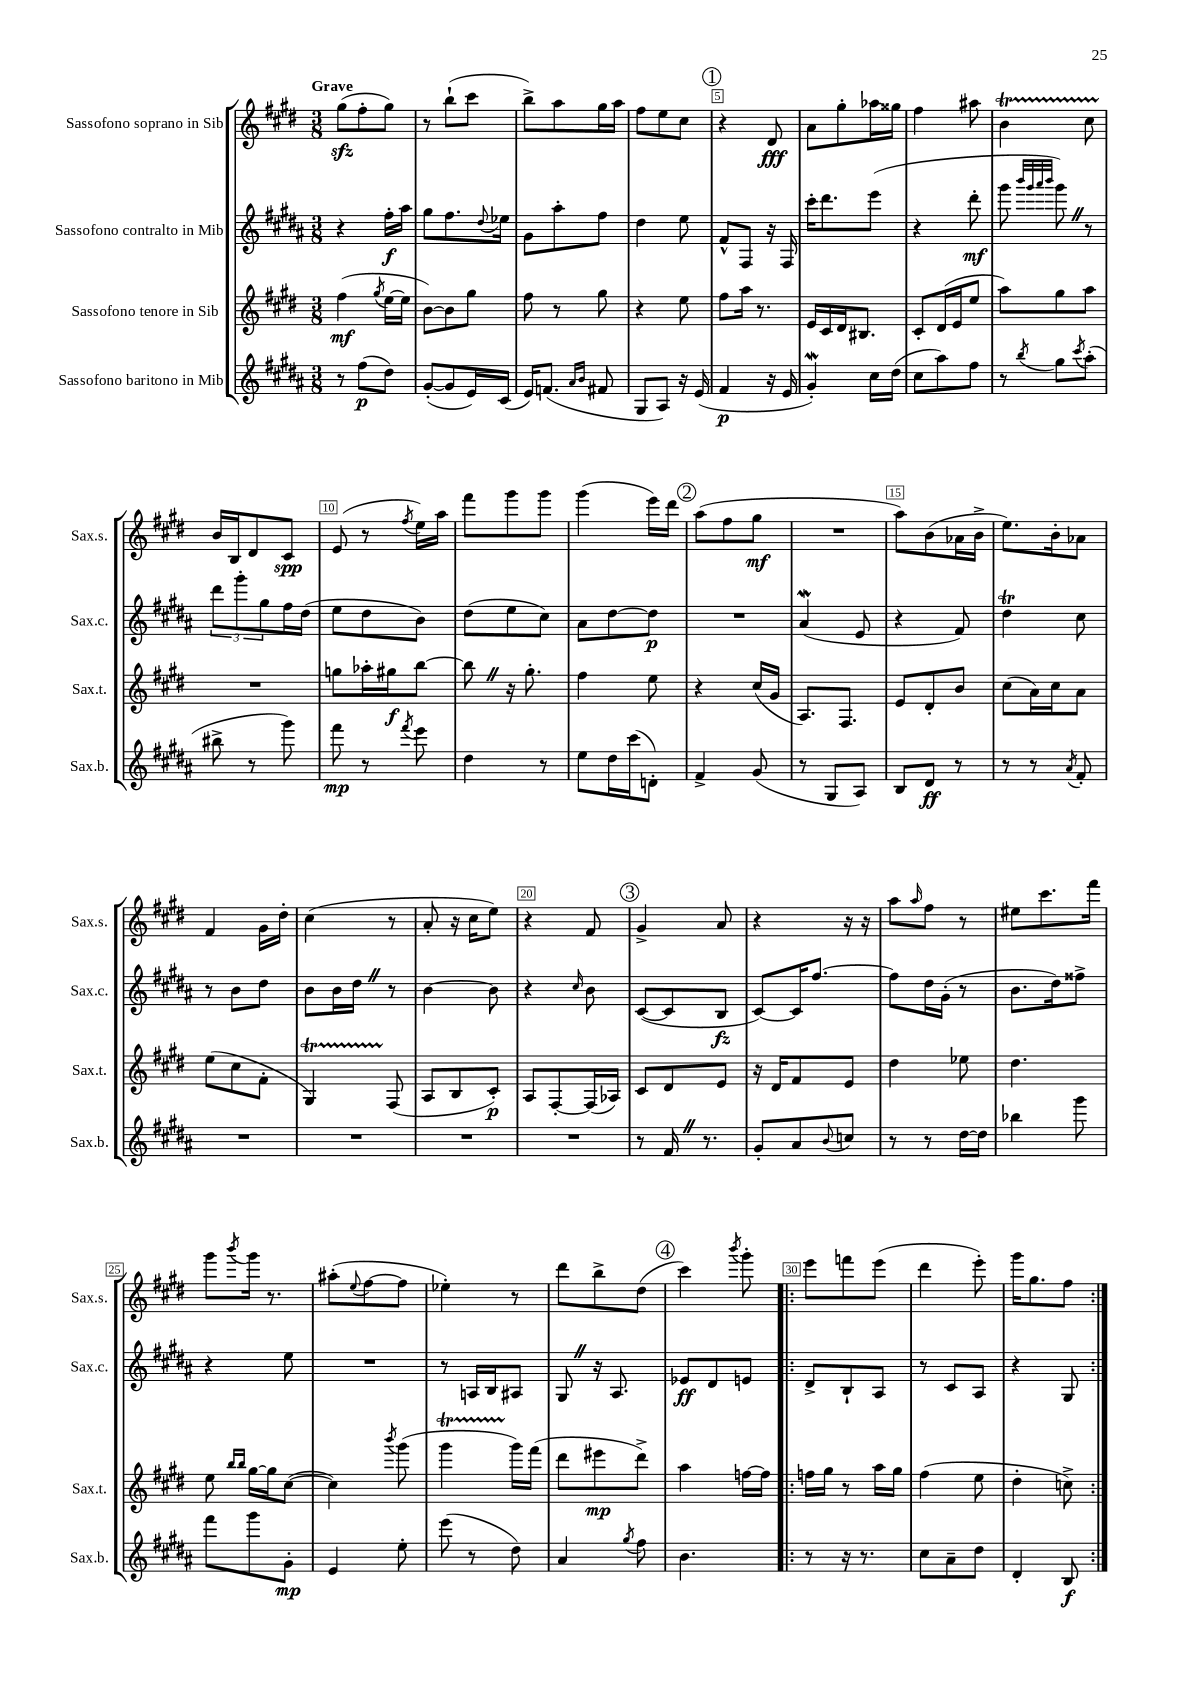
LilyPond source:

<<
\new StaffGroup <<
\new Staff = "s0" \with { instrumentName = "Sassofono soprano in Sib" shortInstrumentName = "Sax.s." } {
    \clef treble \key e \major \numericTimeSignature \time 3/8 \tempo "Grave"
    gis''8\sfz( fis''8-. gis''8) |
    r8 b''8-!( cis'''8 |
    b''8->) a''8 gis''16 a''16 |
    fis''8 e''8 cis''8 |
    \mark \markup { \circle "1" } r4 dis'8\fff |
    a'8 gis''8-. aes''16 gisis''16 |
    fis''4 ais''8 |
    b'4\startTrillSpan cis''8 |
    b'16\stopTrillSpan b16 dis'8 cis'8\spp |
    e'8( r8 \acciaccatura { fis''8 } e''16) a''16 |
    fis'''8 gis'''8 gis'''8 |
    gis'''4( e'''16) dis'''16 |
    \mark \markup { \circle "2" } a''8( fis''8 gis''8\mf |
    R4. |
    a''8) b'8( aes'16 b'16-> |
    e''8.) b'16-. aes'8 |
    fis'4 gis'16 dis''16-. |
    cis''4( r8 |
    a'8-. r16 cis''16 e''8) |
    r4 fis'8 |
    \mark \markup { \circle "3" } gis'4-> a'8 |
    r4 r16 r16 |
    a''8 \grace { a''16 } fis''8 r8 |
    eis''8 cis'''8. fis'''16 |
    gis'''8 \acciaccatura { b'''8 } gis'''16 r8. |
    ais''8-.( \appoggiatura { e''8 } fis''8~ fis''8 |
    ees''4-.) r8 |
    dis'''8 b''8-> dis''8( |
    \mark \markup { \circle "4" } cis'''4) \acciaccatura { b'''8 } gis'''8-. |
    \repeat volta 2 { e'''8 f'''8 e'''8( |
    dis'''4 e'''8-.) |
    gis'''16 gis''8. fis''8 | }
}
\new Staff = "s1" \with { instrumentName = "Sassofono contralto in Mib" shortInstrumentName = "Sax.c." } {
    \clef treble \key b \major \numericTimeSignature \time 3/8
    r4 fis''16-.\f ais''16 |
    gis''8 fis''8. \appoggiatura { dis''8 } ees''16 |
    gis'8 ais''8-. fis''8 |
    dis''4 e''8 |
    \mark \markup { \circle "1" } fis'8-^ fis8 r16 fis16 |
    cis'''16-. dis'''8. e'''8( |
    r4 dis'''8-.\mf |
    gis'''8 \grace { b'''32 gis'''32 ais'''32 b'''32 } gis'''8) \once \override BreathingSign.text = \markup { \musicglyph "scripts.caesura.straight" } \breathe r8 |
    \tuplet 3/2 { dis'''8 gis'''8-. gis''8 } fis''16 dis''16( |
    e''8 dis''8 b'8) |
    dis''8( e''8 cis''8) |
    ais'8 dis''8~ dis''8\p |
    \mark \markup { \circle "2" } R4. |
    ais'4\mordent( e'8 |
    r4 fis'8) |
    dis''4\trill cis''8 |
    r8 b'8 dis''8 |
    b'8 b'16 dis''16 \once \override BreathingSign.text = \markup { \musicglyph "scripts.caesura.straight" } \breathe r8 |
    b'4~ b'8 |
    r4 \grace { cis''16 } b'8 |
    \mark \markup { \circle "3" } cis'8~( cis'8 b8\fz |
    cis'8~) cis'16 fis''8.~ |
    fis''8 dis''16 gis'16-.( r8 |
    b'8. dis''16) fisis''8-> |
    r4 e''8 |
    R4. |
    r8 a16 b16 ais8 |
    gis8 \once \override BreathingSign.text = \markup { \musicglyph "scripts.caesura.straight" } \breathe r16 ais8. |
    \mark \markup { \circle "4" } ees'8\ff dis'8 e'8 |
    \repeat volta 2 { dis'8-> b8-! ais8 |
    r8 cis'8 ais8 |
    r4 gis8 | }
}
\new Staff = "s2" \with { instrumentName = "Sassofono tenore in Sib" shortInstrumentName = "Sax.t." } {
    \clef treble \key e \major \numericTimeSignature \time 3/8
    fis''4\mf( \acciaccatura { gis''8 } e''16~ e''16 |
    b'8~) b'8 gis''8 |
    fis''8 r8 gis''8 |
    r4 e''8 |
    \mark \markup { \circle "1" } fis''8 a''16 r8. |
    e'16 cis'16 dis'16 bis8. |
    cis'8-. dis'16( e'16 e''8 |
    a''8) gis''8 a''8 |
    R4. |
    g''8 aes''16-. gis''16\f b''8~ |
    b''8 \once \override BreathingSign.text = \markup { \musicglyph "scripts.caesura.straight" } \breathe r16 gis''8.-. |
    fis''4 e''8 |
    \mark \markup { \circle "2" } r4 cis''16( gis'16 |
    a8.) fis8. |
    e'8 dis'8-. b'8 |
    cis''8( a'16) cis''16 a'8 |
    e''8( cis''8 fis'8-. |
    gis4\startTrillSpan) fis8\stopTrillSpan( |
    a8 b8 cis'8-.\p) |
    a8 fis8~-. fis16( aes16) |
    \mark \markup { \circle "3" } cis'8 dis'8 e'8 |
    r16 dis'16 fis'8 e'8 |
    dis''4 ees''8 |
    dis''4. |
    e''8 \grace { b''16 b''16 } gis''16~ gis''16 cis''8~( |
    cis''4) \acciaccatura { b'''8 } gis'''8( |
    gis'''4\startTrillSpan gis'''16\stopTrillSpan) fis'''16( |
    dis'''8 eis'''8\mp dis'''8->) |
    \mark \markup { \circle "4" } a''4 f''16~ f''16 |
    \repeat volta 2 { f''16 gis''16 r8 a''16 gis''16 |
    fis''4( e''8 |
    dis''4-. c''8->) | }
}
\new Staff = "s3" \with { instrumentName = "Sassofono baritono in Mib" shortInstrumentName = "Sax.b." } {
    \clef treble \key b \major \numericTimeSignature \time 3/8
    r8 fis''8\p( dis''8) |
    gis'8~-.( gis'8 e'16) cis'16( |
    e'16) f'8.( \grace { ais'16 b'16 } fis'8 |
    gis8 ais8) r16 e'16( |
    \mark \markup { \circle "1" } fis'4\p r16 e'16 |
    gis'4-.\mordent) cis''16 dis''16( |
    cis''8 ais''8) fis''8 |
    r8 \acciaccatura { b''8 } gis''8 \acciaccatura { cis'''8 } ais''8-.( |
    bis''8-> r8 gis'''8) |
    fis'''8\mp r8 \acciaccatura { fis'''8 } e'''8 |
    dis''4 r8 |
    e''8 dis''16 cis'''16( d'8-.) |
    \mark \markup { \circle "2" } fis'4-> gis'8( |
    r8 gis8 ais8) |
    b8 dis'8\ff r8 |
    r8 r8 \acciaccatura { ais'8 } fis'8-. |
    R4. |
    R4. |
    R4. |
    R4. |
    \mark \markup { \circle "3" } r8 fis'16 \once \override BreathingSign.text = \markup { \musicglyph "scripts.caesura.straight" } \breathe r8. |
    gis'8-. ais'8 \appoggiatura { b'8 } c''8 |
    r8 r8 dis''16~ dis''16 |
    bes''4 gis'''8 |
    fis'''8 gis'''8 gis'8-.\mp |
    e'4 e''8-. |
    e'''8( r8 dis''8) |
    ais'4 \acciaccatura { gis''8 } fis''8 |
    \mark \markup { \circle "4" } b'4. |
    \repeat volta 2 { r8 r16 r8. |
    cis''8 ais'8-- dis''8 |
    dis'4-. b8\f | }
}
>>
>>
\layout { \context { \Score \override BarNumber.break-visibility = ##(#f #t #t) barNumberVisibility = #(every-nth-bar-number-visible 5) \override BarNumber.stencil = #(make-stencil-boxer 0.1 0.3 ly:text-interface::print) } }
